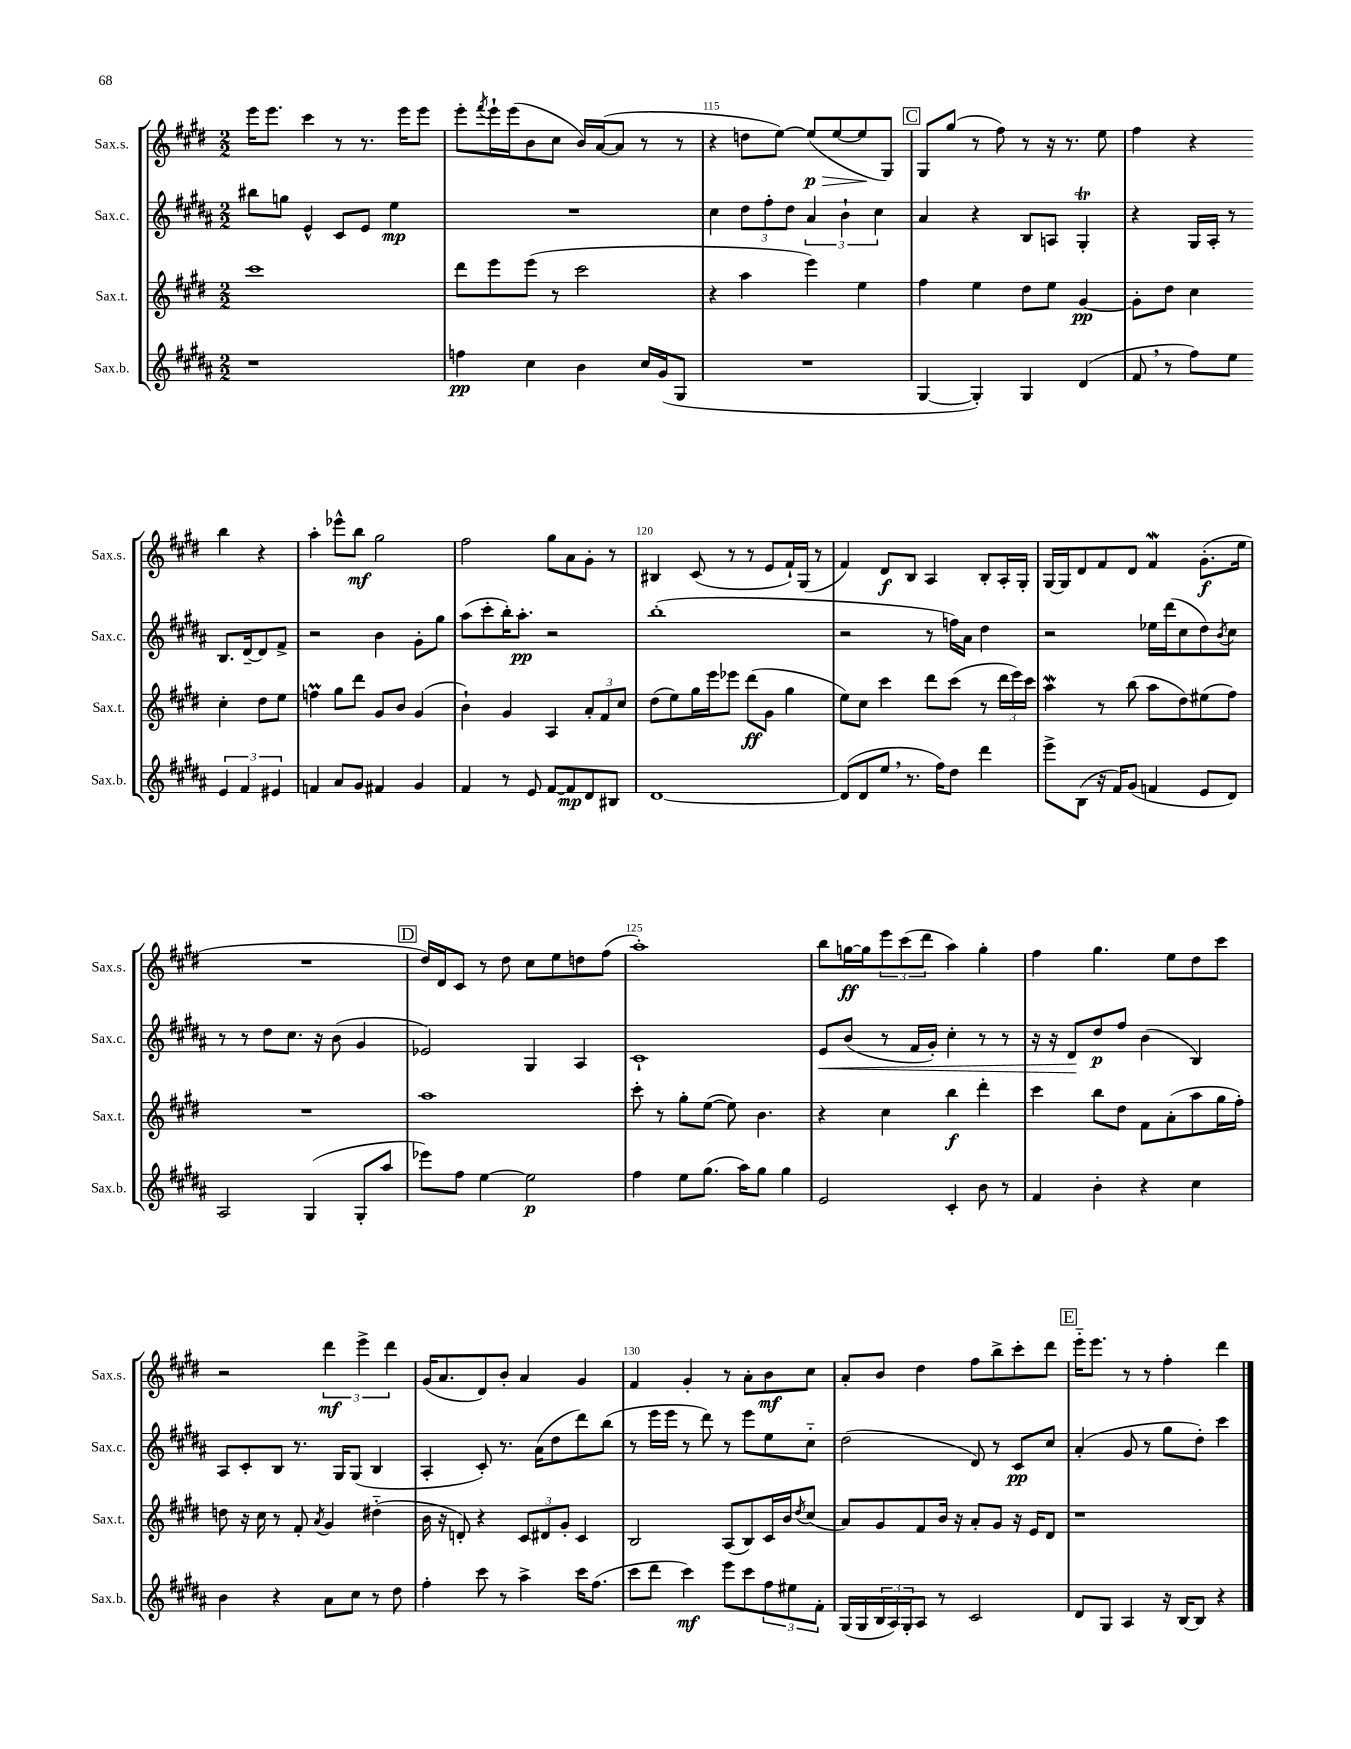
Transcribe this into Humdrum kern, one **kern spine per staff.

**kern	**kern	**kern	**kern
*staff4	*staff3	*staff2	*staff1
*clefG2	*clefG2	*clefG2	*clefG2
*k[f#c#g#d#a#]	*k[f#c#g#d#]	*k[f#c#g#d#a#]	*k[f#c#g#d#]
*M2/2	*M2/2	*M2/2	*M2/2
1r	1ccc#	8bb#\L	16eee\LK
.	.	.	8.eee\J
.	.	8gg\J	.
.	.	4e^^/	4ccc#\
.	.	8c#/L	8r
.	.	8e/J	8.r
.	.	4ee\	.
.	.	.	16eee\LK
.	.	.	8eee\J
=	=	=	=
4ff\	8ddd#\L	1r	8eee'\L
.	.	.	8qfff#/
.	8eee\	.	16eee`\L
.	.	.	(16eee\J
4cc#\	(8eee\J	.	8b\
.	8r	.	8cc#\J
4b\	2ccc#\	.	16b/LL)
.	.	.	([16a/J
.	.	.	8a/]J
16cc#/LL	.	.	8r
(16g#/J	.	.	.
8G#/J	.	.	8r
=	=	=	=
1r	4r	4cc#\	4r
.	4aa\	12dd#\L	8dd\L
.	.	12ff#'\	.
.	.	.	[8ee\J)
.	.	12dd#\J	.
.	4eee\)	6a#/	(8ee/]L
.	.	.	[8ee/
.	.	6b`\	.
.	4ee\	.	8ee/]
.	.	6cc#\	.
.	.	.	8G#/J)
=	=	=	=
[4G#/	4ff#\	4a#/	8G#/L
.	.	.	(8gg#/J
4G#'/])	4ee\	4r	8r
.	.	.	8ff#\)
4G#/	8dd#\L	8B/L	8r
.	8ee\J	8A/J	16r
.	.	.	8.r
(4d#/	[4g#/	4G#'/	.
.	.	.	8ee\
=	=	=	=
8f#/	8g#'\]L	4r	4ff#\
8r	8dd#\J	.	.
8ff#\L)	4cc#\	16G#/LL	4r
.	.	16A#'/JJ	.
8ee\J	.	8r	.
6e/	4cc#'\	8.B/L	4bb\
6f#/	.	.	.
.	.	[16d#~/k	.
.	8dd#\L	8d#/]	4r
6e#/	.	.	.
.	8ee\J	8f#^/J	.
=	=	=	=
4f/	4ff\	2r	4aa'\
8a#/L	8gg#\L	.	8eee-^^\L
8g#/J	8ddd#\J	.	8bb\J
4f#/	8g#/L	4b\	2gg#\
.	8b/J	.	.
4g#/	(4g#/	8g#'\L	.
.	.	8gg#\J	.
=	=	=	=
4f#/	4b`\)	(8aa#\L	2ff#\
.	.	8ccc#'\	.
8r	4g#/	16bb'\K)	.
.	.	8.aa#'\J	.
8e/	.	.	.
[8f#/L	4A/	2r	8gg#\L
8f#/]	.	.	8a\
8d#/	12a'/L	.	8g#'\J
.	12f#/	.	.
8B#/J	.	.	8r
.	12cc#/J	.	.
=	=	=	=
[1d#	(8dd#\L	(1bb'	4B#/
.	8ee\)	.	.
.	16gg#\L	.	(8c#/
.	16eee\J	.	.
.	8eee-\J	.	8r
.	(8ddd#\L	.	8r
.	8g#\J	.	8e/L
.	4gg#\	.	16f#`/L)
.	.	.	(16G#/JJ
.	.	.	8r
=	=	=	=
(8d#/]L	8ee\L)	2r	4f#/)
8d#/	8cc#\J	.	.
8ee/J	4ccc#\	.	8d#/L
8.r	.	.	8B/J
.	8ddd#\L	8r	4A/
16ff#\LK)	.	.	.
8dd#\J	(8ccc#\J	16ff\LL)	.
.	.	16a#\JJ	.
4ddd#\	8r	4dd#\	8B'/L
.	24ddd#\LL	.	16A'/L
.	24eee\)	.	.
.	.	.	16G#'/JJ
.	24ccc#\JJ	.	.
=	=	=	=
8eee^\L	4aa\	2r	[16G#/LL
.	.	.	16G#/]J
(8B\J	.	.	8d#/
16r	8r	.	8f#/
16f#/LK)	.	.	.
(8g#/J	(8bb\	.	8d#/J
4f/	8aa\L	16ee-\LL	4f#/
.	.	(16ddd#\J	.
.	8dd#\)	8cc#\	.
8e/L	(8ee#\	8dd#\)	(8.g#'\L
.	.	8qb/	.
8d#/J)	8ff#\J)	8cc#\J	.
.	.	.	16ee\Jk
=	=	=	=
2A#/	1r	8r	1r
.	.	8r	.
.	.	8dd#\L	.
.	.	8.cc#\J	.
(4G#/	.	.	.
.	.	16r	.
.	.	(8b\	.
8G#'/L	.	4g#/	.
8aa#/J	.	.	.
=	=	=	=
8eee-\L)	1aa	2e-/)	16dd#/LL)
.	.	.	16d#/J
8ff#\J	.	.	8c#/J
[4ee\	.	.	8r
.	.	.	8dd#\
2ee\]	.	4G#/	8cc#\L
.	.	.	8ee\
.	.	4A#/	8dd\
.	.	.	(8ff#\J
=	=	=	=
4ff#\	8ccc#'\	1c#`	1aa')
.	8r	.	.
8ee\L	8gg#'\L	.	.
(8.gg#\J	([8ee\J	.	.
.	8ee\])	.	.
16aa#\LK)	.	.	.
8gg#\J	4.b\	.	.
4gg#\	.	.	.
=	=	=	=
2e/	4r	8e/L	8bb\L
.	.	(8b/J	[16gg\L
.	.	.	16gg\]J
.	4cc#\	8r	12eee\
.	.	.	(12ccc#\
.	.	16f#/LL	.
.	.	.	12ddd#\J
.	.	16g#'/JJ)	.
4c#'/	4bb\	4cc#'\	4aa\)
8b\	4ddd#'\	8r	4gg'\
8r	.	8r	.
=	=	=	=
4f#/	4ccc#\	16r	4ff#\
.	.	16r	.
.	.	8d#/L	.
4b'\	8bb\L	8dd#/	4.gg#\
.	8dd#\J	8ff#/J	.
4r	8f#\L	(4b\	.
.	(8a'\	.	8ee\L
4cc#\	8aa\	4B/)	8dd#\
.	16gg#\L	.	8ccc#\J
.	16ff#'\JJ)	.	.
=	=	=	=
4b\	8dd\	8A#/L	2r
.	16r	8c#'/	.
.	16cc#\	.	.
4r	8r	8B/J	.
.	8f#'/	8.r	.
.	8qa/	.	.
8a#\L	4g#/	.	6ddd#\
.	.	16G#/LK	.
8cc#\J	.	(8G#/J	.
.	.	.	6eee^\
8r	(4dd#'~\	4B/	.
.	.	.	6ddd#\
8dd#\	.	.	.
=	=	=	=
4ff#'\	16b\	4A#'/	(16g#/LK
.	16r	.	8.a/
.	8d'/)	.	.
8ccc#\	4r	8c#'/)	8d#/)
8r	.	8.r	8b'/J
4aa#^\	12c#/L	.	4a/
.	.	(16a#\LK	.
.	12d#/	.	.
.	.	8dd#\	.
.	12g#'/J	.	.
16ccc#\LK	4c#/	8ddd#\)	4g#/
(8.ff#\J	.	.	.
.	.	(8bb\J	.
=	=	=	=
8ccc#\L	2B/	8r	4f#/
8ddd#\J	.	16eee\LL	.
.	.	16eee\JJ	.
4ccc#\)	.	8r	4g#'/
.	.	8ddd#\)	.
8eee\L	(8A/L	8r	8r
8ccc#\	8B/)	8eee\L	8a'\L
12ff#\	16c#/L	8ee\	8b\
.	16b/J	.	.
12ee#\	.	.	.
.	8qdd#/	.	.
.	(8cc#/J	8cc#'~\J	8cc#\J
12f#'\J	.	.	.
=	=	=	=
(16G#/LL	8a/L)	(2dd#\	8a'/L
16G#/	.	.	.
24B/	8g#/	.	8b/J
24A#/)	.	.	.
24G#'/J	.	.	.
8A#/J	8f#/	.	4dd#\
8r	16b/Jk	.	.
.	16r	.	.
2c#/	8a'/L	8d#/)	8ff#\L
.	8g#/J	8r	8bb^\
.	16r	8c#/L	8ccc#'\
.	16e/LK	.	.
.	8d#/J	8cc#/J	8ddd#\J
=	=	=	=
8d#/L	1r	(4a#'/	16eee'~\LK
.	.	.	8.eee\J
8G#/J	.	.	.
4A#/	.	8g#/	8r
.	.	8r	8r
16r	.	8gg#\L	4ff#'\
[16B/LK	.	.	.
8B/]J	.	8dd#'\J)	.
4r	.	4ccc#\	4ddd#\
==	==	==	==
*-	*-	*-	*-
